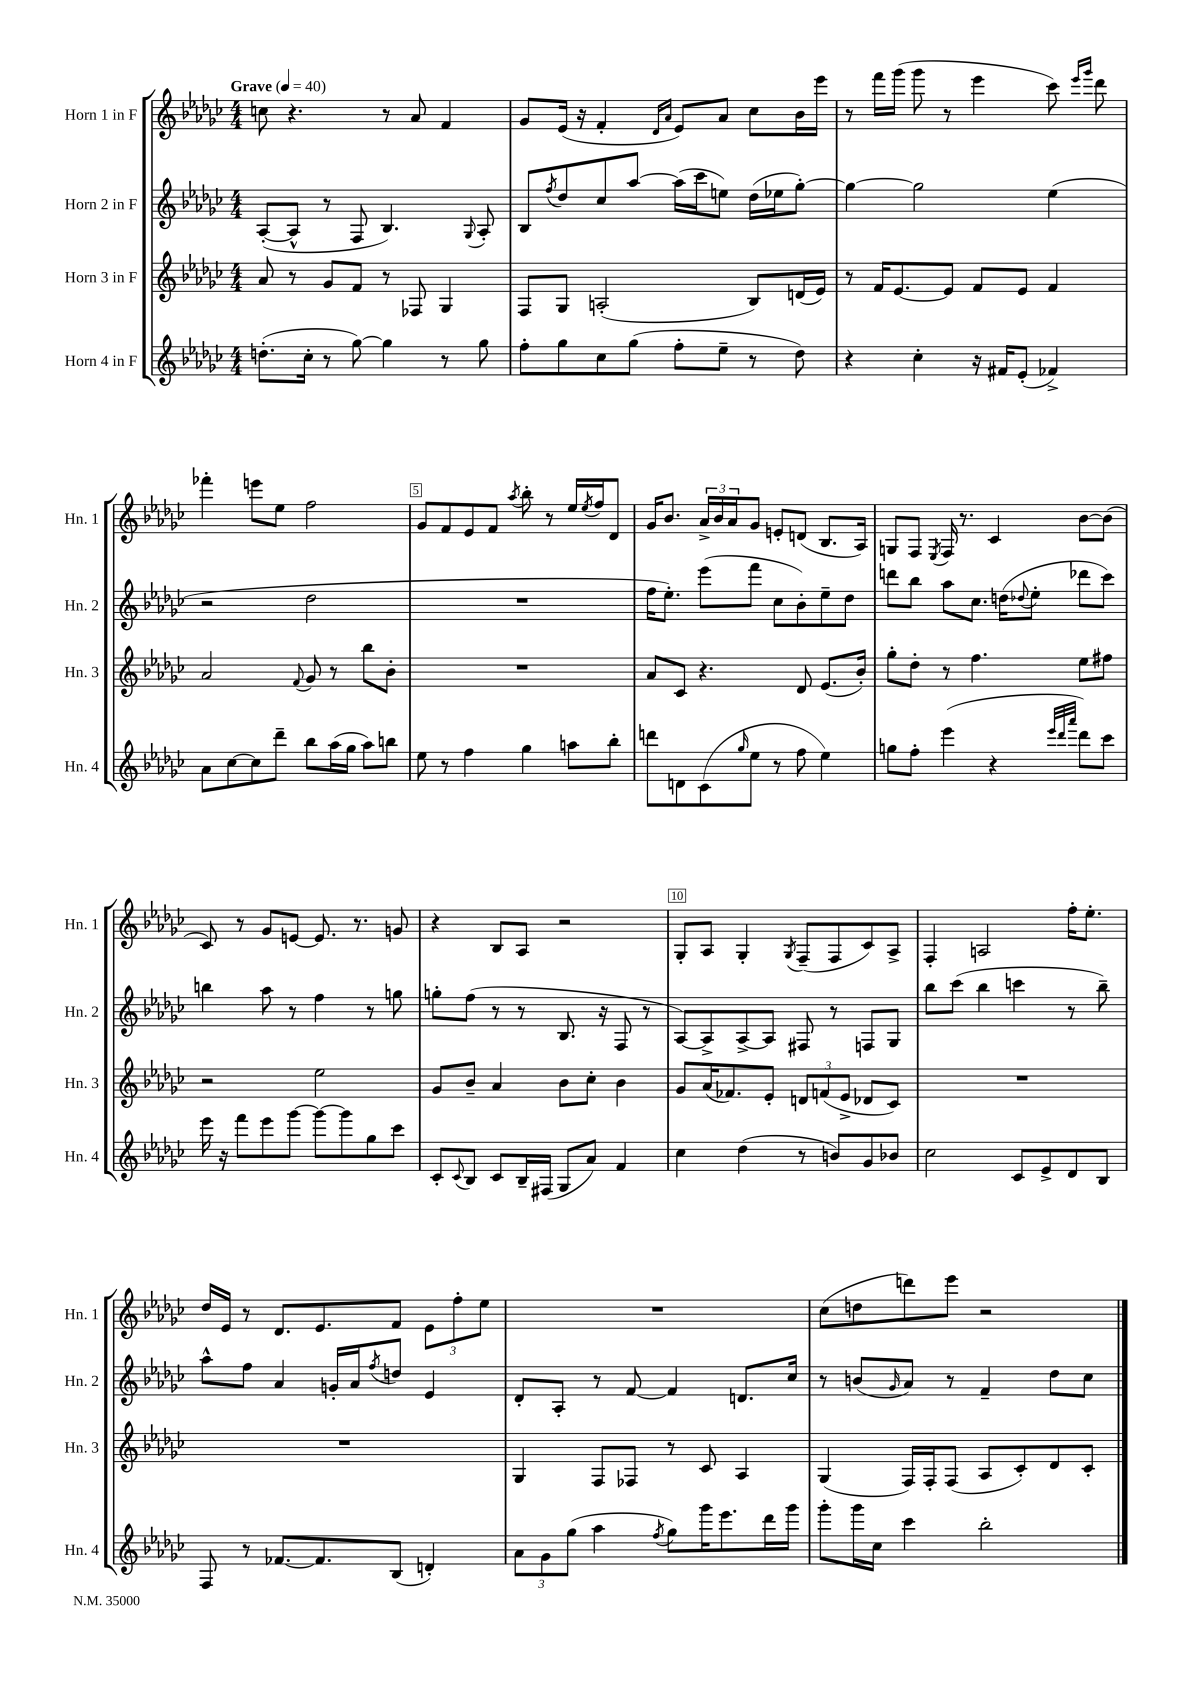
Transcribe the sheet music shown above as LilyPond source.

<<
\new StaffGroup <<
\new Staff = "s0" \with { instrumentName = "Horn 1 in F" shortInstrumentName = "Hn. 1" } {
    \clef treble \key ges \major \numericTimeSignature \time 4/4 \tempo "Grave" 4 = 40
    c''8 r4. r8 aes'8 f'4 |
    ges'8 ees'16( r16 f'4-. \grace { des'16 aes'16 } ees'8) aes'8 ces''8 bes'16 ees'''16 |
    r8 f'''16 ges'''16( ges'''8 r8 ees'''4 ces'''8) \grace { ees'''16 ges'''16 } des'''8 |
    fes'''4-. e'''8 ees''8 f''2 |
    ges'8 f'8 ees'8 f'8 \acciaccatura { aes''8 } bes''8-. r8 ees''16 \acciaccatura { ees''8 } f''16 des'8 |
    ges'16 bes'8. \tuplet 3/2 { aes'16-> bes'16 aes'16 } ges'8 e'8-. d'8( bes8. aes16) |
    g8 f8 \acciaccatura { ees8 } f16 r8. ces'4 bes'8~ bes'8( |
    ces'8) r8 ges'8 e'8~ e'8. r8. g'8 |
    r4 bes8 aes8 r2 |
    ges8-. aes8 ges4-. \acciaccatura { ges8 } f8--( f8 ces'8) aes8-> |
    f4-. a2 f''16-. ees''8.-. |
    des''16 ees'16 r8 des'8. ees'8. f'8 \tuplet 3/2 { ees'8 f''8-. ees''8 } |
    R1 |
    ces''8( d''8 d'''8) ees'''8 r2 \bar "|." |
}
\new Staff = "s1" \with { instrumentName = "Horn 2 in F" shortInstrumentName = "Hn. 2" } {
    \clef treble \key ges \major \numericTimeSignature \time 4/4
    aes8~-.( aes8-^ r8 f8 bes4.) \appoggiatura { ges8 } aes8-. |
    bes8 \acciaccatura { f''8 } des''8 ces''8 aes''8~ aes''16( ces'''16 e''8) des''16( ees''16 ges''8~-.) |
    ges''4~ ges''2 ees''4( |
    r2 des''2 |
    R1 |
    f''16 ees''8.-.) ees'''8( f'''8 ces''8 bes'8-.) ees''8-- des''8 |
    d'''8 bes''8 aes''8 ces''8. d''16( \appoggiatura { des''8 } ees''8-. des'''8 ces'''8) |
    b''4 aes''8 r8 f''4 r8 g''8 |
    g''8-. f''8( r8 r8 bes8. r16 f8 r8 |
    aes8~) aes8-> aes8~-> aes8 fis8 r8 f8 ges8 |
    bes''8 ces'''8( bes''4 c'''4 r8 bes''8--) |
    aes''8-^ f''8 aes'4 g'16-. aes'16 \acciaccatura { f''8 } d''8 ees'4 |
    des'8-. aes8-. r8 f'8~ f'4 d'8. ces''16 |
    r8 b'8( \grace { ges'16 } aes'8) r8 f'4-- des''8 ces''8 \bar "|." |
}
\new Staff = "s2" \with { instrumentName = "Horn 3 in F" shortInstrumentName = "Hn. 3" } {
    \clef treble \key ges \major \numericTimeSignature \time 4/4
    aes'8 r8 ges'8 f'8 r8 fes8 ges4 |
    f8 ges8 a2-.( bes8) d'16( ees'16) |
    r8 f'16 ees'8.~ ees'8 f'8 ees'8 f'4 |
    aes'2 \appoggiatura { f'8 } ges'8 r8 bes''8 bes'8-. |
    R1 |
    aes'8 ces'8 r4. des'8 ees'8.( bes'16-.) |
    ges''8-. des''8-. r8 f''4. ees''8 fis''8 |
    r2 ees''2 |
    ges'8 bes'8-- aes'4 bes'8 ces''8-. bes'4 |
    ges'8 aes'16( fes'8.) ees'8-. \tuplet 3/2 { d'8 f'8( ees'8-> } des'8 ces'8) |
    R1 |
    R1 |
    ges4 f8 fes8 r8 ces'8 aes4 |
    ges4( f16) f16-. f8( aes8 ces'8-.) des'8 ces'8-. \bar "|." |
}
\new Staff = "s3" \with { instrumentName = "Horn 4 in F" shortInstrumentName = "Hn. 4" } {
    \clef treble \key ges \major \numericTimeSignature \time 4/4
    d''8.-.( ces''16-. r8 ges''8~) ges''4 r8 ges''8 |
    f''8-. ges''8 ces''8 ges''8( f''8-. ees''8-- r8 des''8) |
    r4 ces''4-. r16 fis'16 ees'8-.( fes'4->) |
    aes'8 ces''8~ ces''8 des'''8-- bes''8 aes''16( ges''16 aes''8) b''8 |
    ees''8 r8 f''4 ges''4 a''8 bes''8-. |
    d'''8 d'8 ces'8( \grace { ges''16 } ees''8 r8 f''8 ees''4) |
    g''8 f''8-. ees'''4( r4 \grace { ees'''32 des'''32 aes'''32 } des'''8) ces'''8 |
    ees'''16 r16 f'''8 ees'''8 ges'''8~ ges'''8~ ges'''8 ges''8 ces'''8 |
    ces'8-. \appoggiatura { ces'8 } bes8 ces'8 bes16-- fis16( ges8 aes'8) f'4 |
    ces''4 des''4( r8 b'8) ges'8 bes'8 |
    ces''2 ces'8 ees'8-> des'8 bes8 |
    f8 r8 fes'8.~ fes'8. bes8( d'4-.) |
    \tuplet 3/2 { aes'8 ges'8 ges''8( } aes''4 \acciaccatura { f''8 } ges''8) ges'''16 ees'''8. des'''16 ges'''16 |
    ges'''8-. ges'''16 ces''16 ces'''4 bes''2-. \bar "|." |
}
>>
>>
\layout { \context { \Score \override BarNumber.break-visibility = ##(#f #t #t) barNumberVisibility = #(every-nth-bar-number-visible 5) \override BarNumber.stencil = #(make-stencil-boxer 0.1 0.3 ly:text-interface::print) } }
